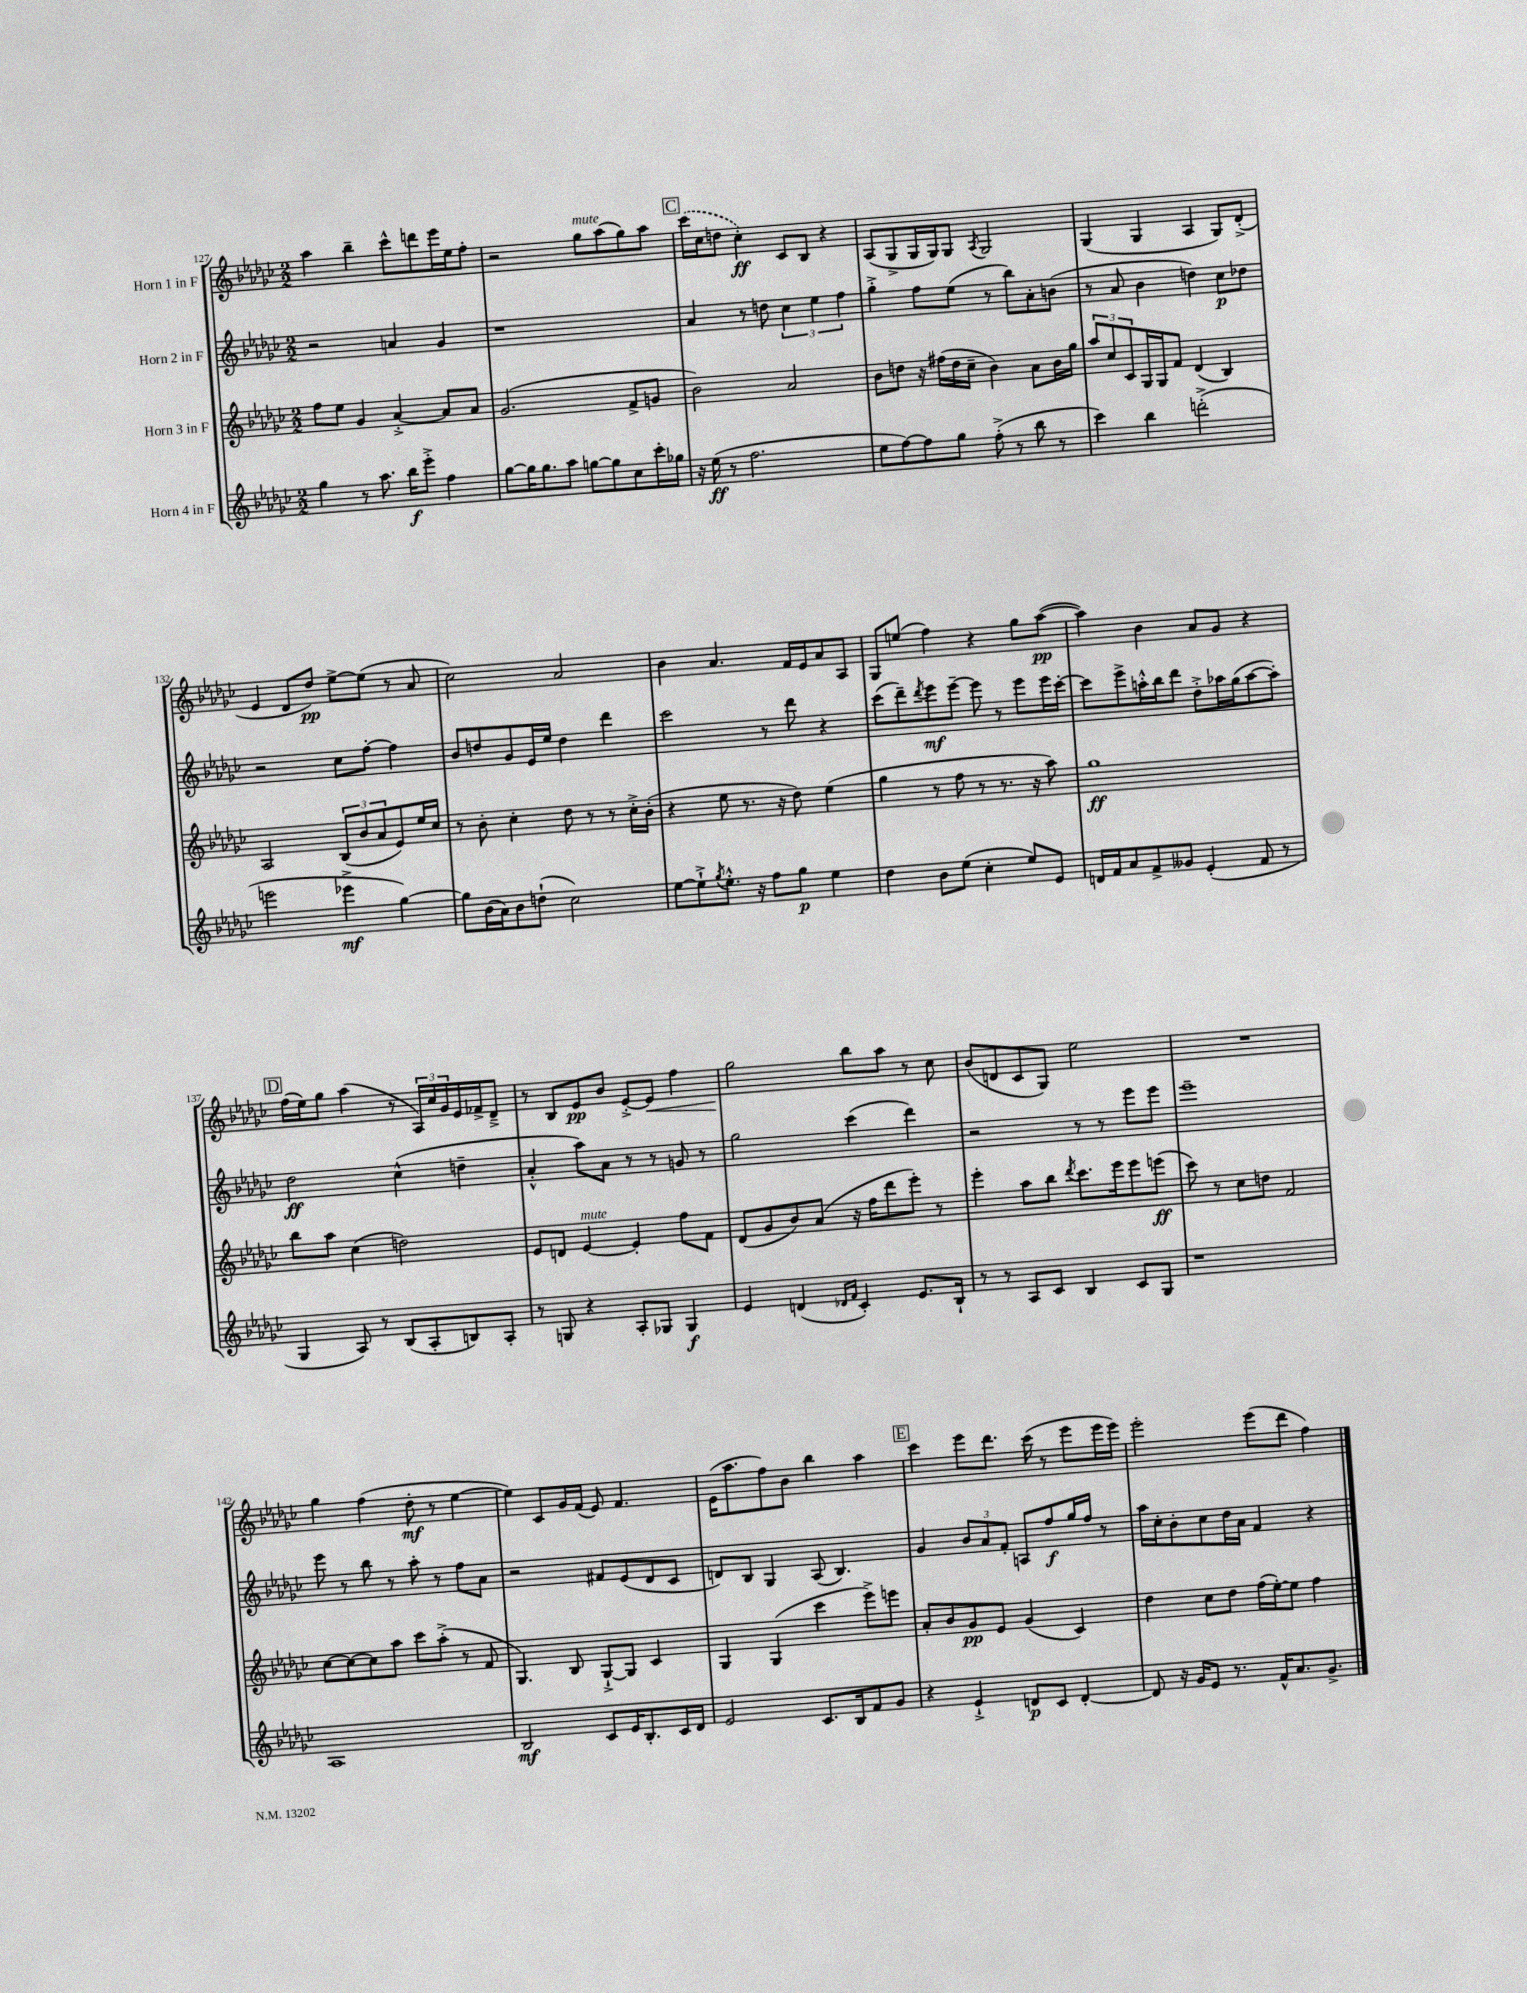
<<
\new StaffGroup <<
\new Staff = "s0" \with { instrumentName = "Horn 1 in F" } {
    \clef treble \key ges \major \numericTimeSignature \time 2/2
    aes''4 bes''4-- ces'''8-^ d'''8 ees'''16 ees''16 f''8-. |
    r2 ges''8^\markup { \italic "mute" } aes''8( ges''8) aes''8 |
    \mark \markup { \box "C" } \once \slurDashed ces'''16( ces''16 d''8 ces''4-.\ff) ces'8 bes8 r4 |
    aes8( ges8-> ges16 ges16) ges8 \acciaccatura { aes8 } ges2 |
    ges4( ges4 aes4 ges8) des'8-.->( |
    ees'4 des'8 des''8\pp) ees''8~-> ees''8( r8 aes'8 |
    ces''2) aes'2 |
    bes'4 aes'4. f'16 ees'16 aes'8 aes8 |
    ges8 e''8( f''4) r4 ges''8 aes''8~\pp( |
    aes''4) bes'4 aes'8 ges'8 r4 |
    \mark \markup { \box "D" } f''16( ees''16) ges''8 aes''4( r8 \tuplet 3/2 { aes16) ces''16 ges'16 } ees'16 fes'16-> des'8---> |
    r8 bes8 ees'8\pp bes'8 ees'8~-.-> ees'8\< f''4 |
    ges''2\! bes''8 aes''8 r8 ces''8 |
    bes'8( d'8 ces'8 ges8) ees''2 |
    R1 |
    ges''4 f''4( des''8-.\mf r8 ees''4~ |
    ees''4) ces'8 ges'16 f'16( ees'8) f'4. |
    ees'16( aes''8. f''8) bes'8 bes''4 aes''4 |
    \mark \markup { \box "E" } ces'''4 ees'''8 des'''8. ces'''16( r8 ees'''8 ees'''16 ees'''16) |
    ees'''2-. ees'''8( des'''8 f''4) \bar "|." |
}
\new Staff = "s1" \with { instrumentName = "Horn 2 in F" } {
    \clef treble \key ges \major \numericTimeSignature \time 2/2
    r2 a'4 ges'4 |
    r1 |
    \mark \markup { \box "C" } aes'4 r8 d''8 \tuplet 3/2 { ces''4 ees''4 f''4 } |
    ges''4-.-> f''8 ees''8( r8 bes''8) aes'8-. b'8( |
    r8 aes'8 bes'4 d''4) ces''8\p des''8 |
    r2 ces''8 f''8~-. f''4 |
    bes'8 d''8 ges'8 ees'16 ees''16 d''4 des'''4 |
    ces'''2 r8 des'''8 r4 |
    ces'''8( des'''8--) \acciaccatura { des'''8 } ees'''8\mf ees'''8~-- ees'''8 r8 ees'''8 ees'''16 ces'''16~-. |
    ces'''8 ees'''8-> a''16-.-^ bes''16 des'''8 des''8-.-> aes''16 ges''16( aes''8~ aes''8-.) |
    \mark \markup { \box "D" } des''2\ff ces''4-^( d''4-- |
    aes'4-.-^ aes''8) aes'8 r8 r8 g'8 r8 |
    ges''2 ces'''4( des'''4) |
    r2 r8 r8 ees'''8 ees'''8 |
    ees'''1-- |
    ees'''8 r8 bes''8 r8 aes''8-. r8 f''8 aes'8 |
    r2 fis'8 ees'8( des'8 ces'8 |
    d'8) bes8 ges4 aes8( bes4.) |
    \mark \markup { \box "E" } ges'4 \tuplet 3/2 { bes'8 aes'8 f'8-. } a8 f''8\f ges''16 f''16 r8 |
    aes''16 ces''16-. bes'8-. ces''8 des''16 aes'16 f'4 r4 \bar "|." |
}
\new Staff = "s2" \with { instrumentName = "Horn 3 in F" } {
    \clef treble \key ges \major \numericTimeSignature \time 2/2
    f''8 ees''8 ges'4 aes'4~-.-> aes'8 aes'8 |
    ges'2.( f'8-> g'8 |
    \mark \markup { \box "C" } bes'2) aes'2 |
    bes'8 d''8 r16 fis''16( d''16 ces''16-- bes'4) aes'8 bes'16 ges''16 |
    \tuplet 3/2 { aes''8 ces''8 ces'8 } ges16 ges16 f'8 des'4( bes4) |
    aes2 \tuplet 3/2 { bes8( bes'8 aes'8 } ees'8) ees''16 ces''16 |
    r8 bes'8-. ces''4-. des''8 r8 r8 ces''16-.-> bes'16-.( |
    r4 ees''8 r8. r16 des''8) ees''4( |
    ges''4 r8 f''8 r8 r8. r16 aes''8) |
    ges''1\ff |
    \mark \markup { \box "D" } bes''8 aes''8 ces''4( d''2) |
    ees'8 d'8 ees'4~^\markup { \italic "mute" } ees'4-. f''8 f'8 |
    des'8( ges'8 bes'8) aes'8( r16 f''16 des'''8 ees'''8-.) r8 |
    ees'''4-. aes''8 bes''8 \acciaccatura { des'''8 } ces'''8. ees'''16 ees'''8 e'''8\ff( |
    ces'''8) r8 ces''8 d''8 f'2 |
    ces''8~ ces''8~ ces''8 aes''8 ces'''8 aes''8-.->( r8 f'8 |
    ges4.) bes8 ges8~-!-> ges8 ces'4 |
    ges4 ges4( ces'''4 ees'''8->) e'''8 |
    \mark \markup { \box "E" } aes'8-. bes'8 ges'8\pp ees'8 ges'4( ces'4) |
    des''4 ces''8 des''8 f''16( ees''16~-.) ees''8 f''4 \bar "|." |
}
\new Staff = "s3" \with { instrumentName = "Horn 4 in F" } {
    \clef treble \key ges \major \numericTimeSignature \time 2/2
    ges''4 r8 aes''8. bes''16\f ees'''8-.-> f''4 |
    ges''8~ ges''16 ges''8. aes''8 g''8~ g''8 ces''8 ces'''16-. ges''16 |
    \mark \markup { \box "C" } r16 ees''16\ff( r8 f''2. |
    ees''8 f''8~) f''8 ges''8 f''8-.->( r8 bes''8 r8 |
    ces'''4) bes''4 d'''2-.->( |
    e'''2 ees'''4->\mf ges''4~) |
    ges''8 bes'16( aes'16) bes'8 d''8-!( ces''2) |
    ees''8~ ees''8-!-> \acciaccatura { ges''8 } ees''8.-.-^ r16 f''8 ges''8\p ees''4 |
    des''4 bes'8 ees''8( ces''4-. ees''8) ees'8 |
    d'16 f'16 aes'8 f'8-> geses'8 ees'4-.( f'8 r8 |
    \mark \markup { \box "D" } ges4 aes8) r8 bes8( aes8-. b8) aes8-. |
    r8 g8 r4 aes8-. ges8 ges4\f |
    ees'4 d'4( \grace { des'16 f'16 } ces'4-.) ees'8. bes16-! |
    r8 r8 aes8 ces'8 bes4 ces'8 ges8 |
    r1 |
    aes1 |
    bes2\mf ces'8 ees'16 bes8.-. ces'16 des'16 |
    ees'2 ces'8. bes16 f'8 ges'8 |
    \mark \markup { \box "E" } r4 ees'4-!-> d'8\p ces'8 d'4~-. |
    d'8 r16 ges'16 ees'8 r8. f'16-^ aes'8. ges'8.-> \bar "|." |
}
>>
>>
\layout { \context { \Score currentBarNumber = #127 } }
